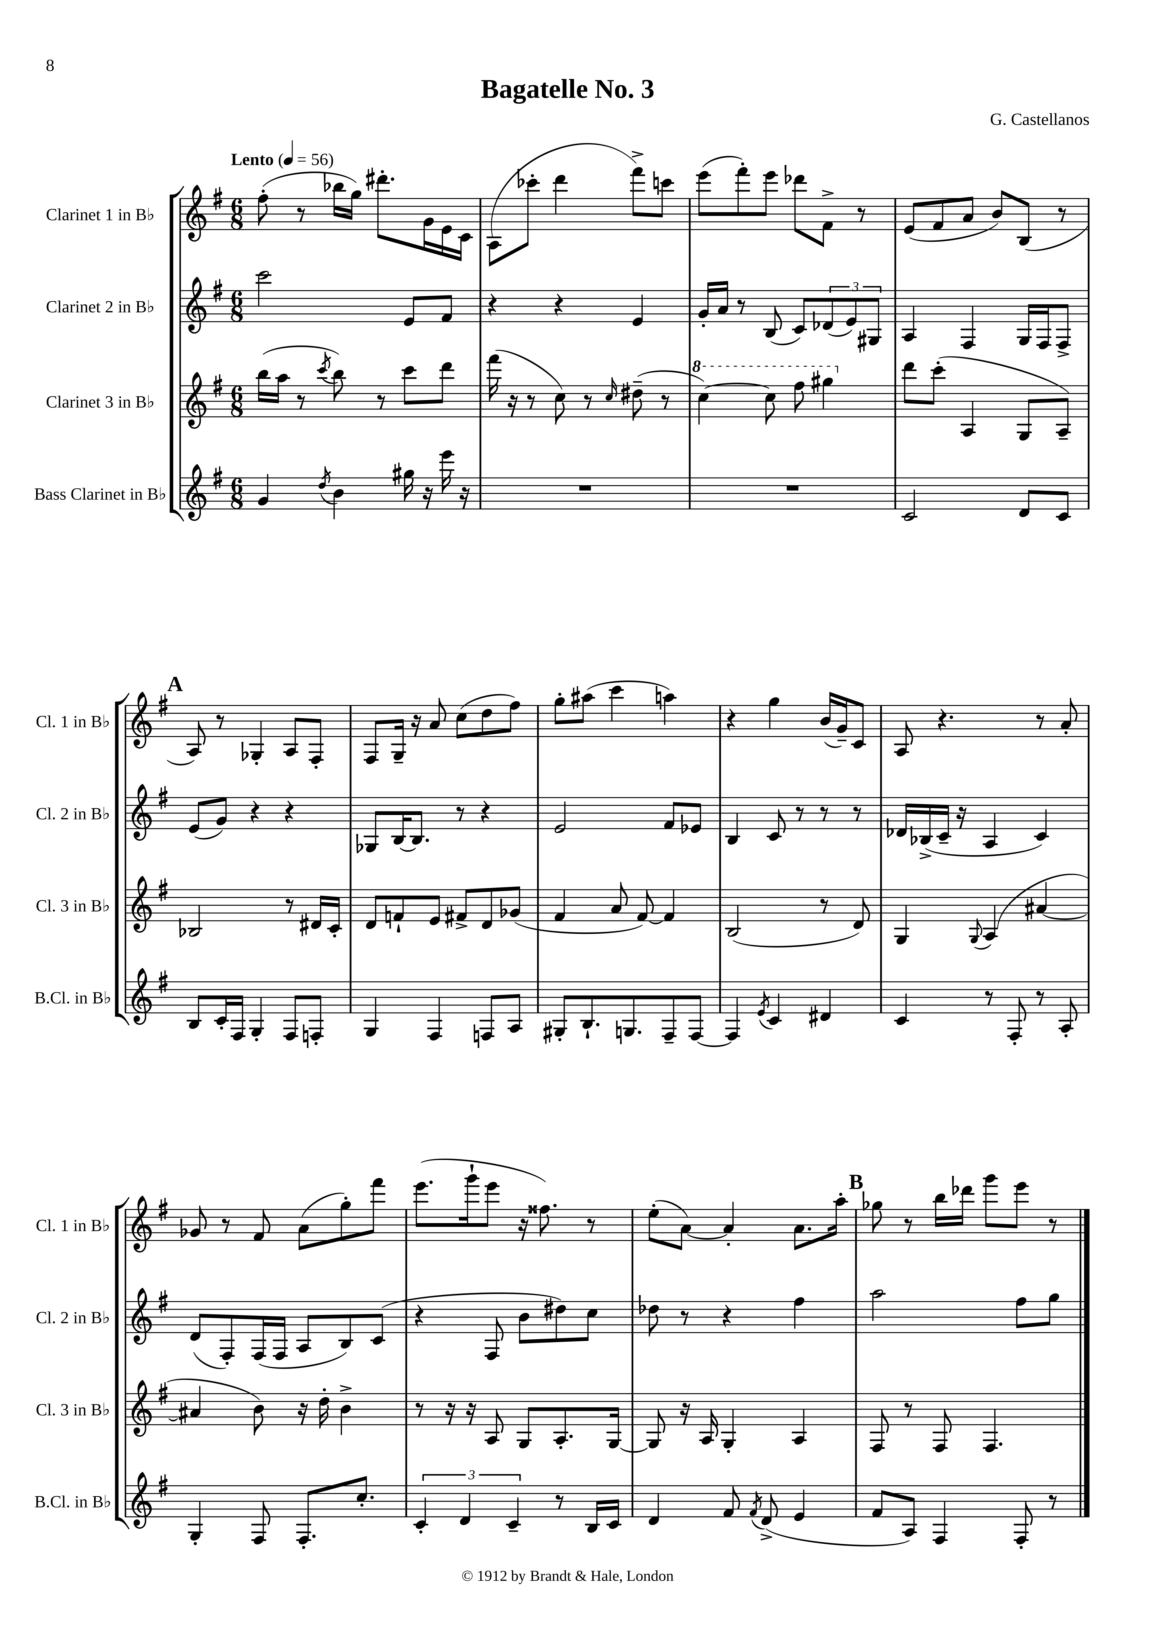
\header { title = "Bagatelle No. 3" composer = "G. Castellanos" }
<<
\new StaffGroup <<
\new Staff = "s0" \with { instrumentName = "Clarinet 1 in Bb" shortInstrumentName = "Cl. 1 in Bb" } {
    \clef treble \key g \major \numericTimeSignature \time 6/8 \tempo "Lento" 4 = 56
    fis''8-.( r8 bes''16 g''16) dis'''8.-. g'16 e'16 c'16 |
    a8( ces'''8-. d'''4 fis'''8->) c'''8 |
    e'''8( fis'''8-.) e'''8 des'''8 fis'8-> r8 |
    e'8( fis'8 a'8 b'8) b8( r8 |
    \mark \markup { \bold "A" } a8) r8 ges4-. a8 fis8-. |
    fis8 g16-- r16 a'8 c''8( d''8 fis''8) |
    g''8-. ais''8( c'''4 a''4) |
    r4 g''4 b'16( g'16--) c'8 |
    a8 r4. r8 a'8-. |
    ges'8 r8 fis'8 a'8( g''8-.) fis'''8 |
    e'''8.( g'''16-! e'''8 r16 fisis''8.) r8 |
    e''8-.( a'8~) a'4-. a'8. a''16-. |
    \mark \markup { \bold "B" } ges''8 r8 b''16 des'''16 g'''8 e'''8 r8 \bar "|." |
}
\new Staff = "s1" \with { instrumentName = "Clarinet 2 in Bb" shortInstrumentName = "Cl. 2 in Bb" } {
    \clef treble \key g \major \numericTimeSignature \time 6/8
    c'''2 e'8 fis'8 |
    r4 r4 e'4 |
    g'16-. a'16 r8 b8( c'8) \tuplet 3/2 { des'8( e'8) gis8 } |
    a4 fis4 g16 fis16 fis8-> |
    \mark \markup { \bold "A" } e'8( g'8) r4 r4 |
    ges8 b16~ b8. r8 r4 |
    e'2 fis'8 ees'8 |
    b4 c'8 r8 r8 r8 |
    des'16 bes16->( c'16-- r16 a4 c'4) |
    d'8( fis8-.) fis16( fis16 a8 b8) c'8( |
    r4 fis8 b'8 dis''8) c''8 |
    des''8 r8 r4 fis''4 |
    \mark \markup { \bold "B" } a''2 fis''8 g''8 \bar "|." |
}
\new Staff = "s2" \with { instrumentName = "Clarinet 3 in Bb" shortInstrumentName = "Cl. 3 in Bb" } {
    \clef treble \key g \major \numericTimeSignature \time 6/8
    b''16( a''16 r8 \acciaccatura { c'''8 } b''8) r8 c'''8 d'''8 |
    fis'''16( r16 r8 c''8) r8 \grace { c''16 } dis''8--( r8 |
    \ottava #1 c'''4~) c'''8 fis'''8 gis'''4 \ottava #0 |
    d'''8 c'''8-.( a4 g8 a8--) |
    \mark \markup { \bold "A" } bes2 r8 dis'16 c'16-. |
    d'8 f'8-! e'8 fis'8-> d'8 ges'8( |
    fis'4 a'8 fis'8~) fis'4 |
    b2( r8 d'8) |
    g4 \appoggiatura { g8 } a4( ais'4~ |
    ais'4 b'8) r16 d''16-. b'4-> |
    r8 r16 r16 a8 g8 a8.-. g16~ |
    g8 r16 a16 g4-. a4 |
    \mark \markup { \bold "B" } fis8 r8 fis8 fis4. \bar "|." |
}
\new Staff = "s3" \with { instrumentName = "Bass Clarinet in Bb" shortInstrumentName = "B.Cl. in Bb" } {
    \clef treble \key g \major \numericTimeSignature \time 6/8
    g'4 \acciaccatura { d''8 } b'4 gis''16 r16 e'''16 r16 |
    R2. |
    R2. |
    c'2 d'8 c'8 |
    \mark \markup { \bold "A" } b8 c'16-. fis16 g4-. fis8 f8-. |
    g4 fis4 f8 a8 |
    gis8-. b8.-! g8. fis8-- fis8~ |
    fis4 \acciaccatura { e'8 } c'4 dis'4 |
    c'4 r8 fis8-. r8 a8-. |
    g4-. fis8 fis8.-. c''8.-. |
    \tuplet 3/2 { c'4-. d'4 c'4-- } r8 b16 c'16 |
    d'4 fis'8 \acciaccatura { fis'8 } d'8->( e'4 |
    \mark \markup { \bold "B" } fis'8 a8) fis4 fis8-. r8 \bar "|." |
}
>>
>>
\layout { \context { \Score \remove "Bar_number_engraver" } }
